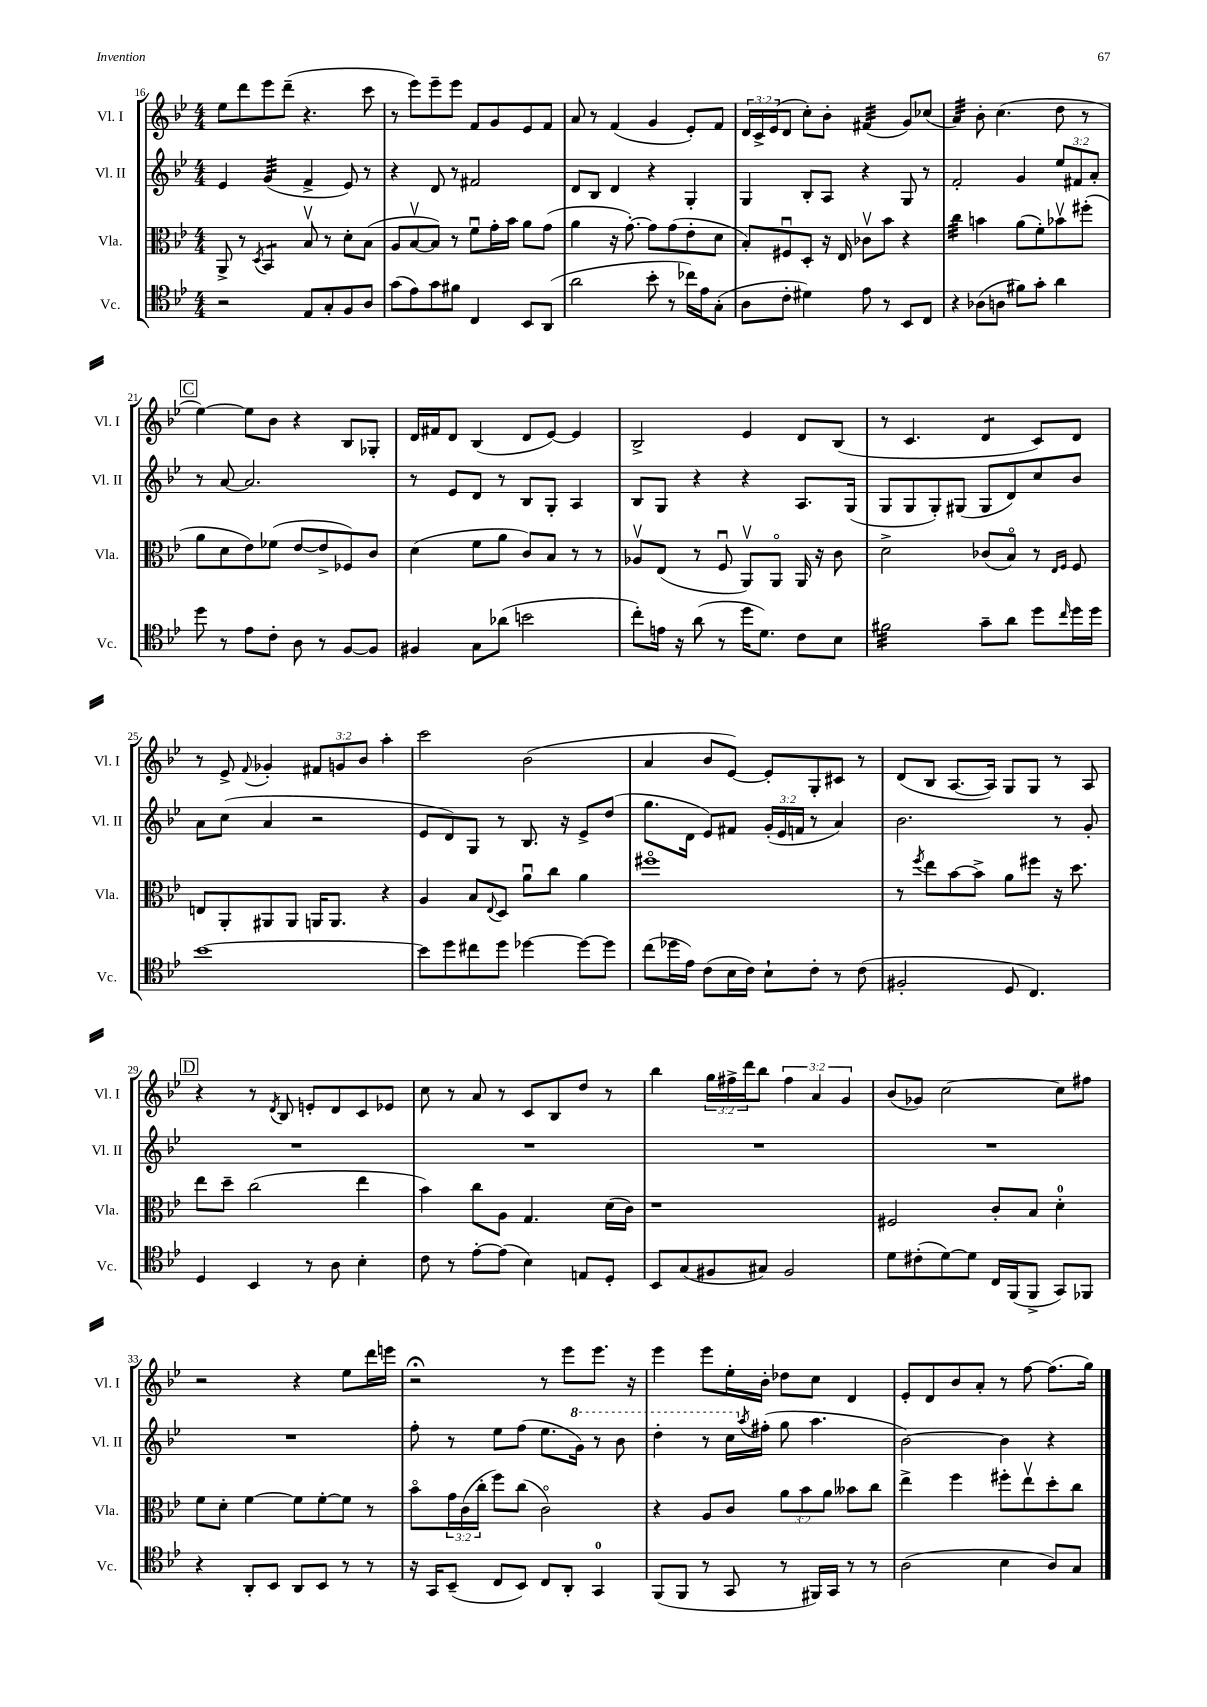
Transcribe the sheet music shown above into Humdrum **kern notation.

**kern	**kern	**kern	**kern
*staff4	*staff3	*staff2	*staff1
*clefC4	*clefC3	*clefG2	*clefG2
*k[b-e-]	*k[b-e-]	*k[b-e-]	*k[b-e-]
*M4/4	*M4/4	*M4/4	*M4/4
2r	8AA^	4e-	8ee-
.	8r	.	8ddd
.	8qD	.	.
.	4BB-	(4g	8eee-
.	.	.	(8ddd~
8E-	8B-v	4f^	4.r
8G'	8r	.	.
8F	8d'	8e-)	.
8A	(8B-	8r	8ccc
=	=	=	=
(8g	8A	4r	8r
8e-)	[8B-v	.	8eee-)
8g	8B-])	8d	8eee-~
8f#	8r	8r	8eee-
4C	8fu	2f#	8f
.	16g'	.	8g
.	16b-	.	.
8BB-	8a	.	8e-
(8AA	(8g	.	8f
=	=	=	=
2a	4a	8d	8a
.	.	8B-	8r
.	16r	4d	(4f
.	[8.g')	.	.
8b-'	8g]	4r	4g
8r	(8g	.	.
16cc-)	8e-'	4G'	8e-')
16e-	.	.	.
(8G'	8d	.	8f
=	=	=	=
8A	8B-')	4G	24d
.	.	.	24c^
.	.	.	(24e-
8c'	8F#u	.	8d
4d#)	8D'	8B-'	8cc')
.	16r	8A	8b-'
.	16E-	.	.
8e-	8c-v	4r	(4f#
8r	8b-	.	.
8BB-	4r	8G	8g)
8C	.	8r	(8cc-
=	=	=	=
4r	4cc	2f'	4a)
(8A-	4b	.	8b-'
8A	.	.	(4.cc
8f#)	(8a	4g	.
8g'	8f')	.	.
4a	8b-v	12ee-	8dd
.	.	12f#	.
.	(8ff#'	.	8r
.	.	12a'	.
=	=	=	=
8dd	8a	8r	[4ee-)
8r	8d	[8a	.
8e-	8e-)	2.a]	8ee-]
8c'	(8f-	.	8b-
8A	[8e-	.	4r
8r	8e-^]	.	.
[8F	8F-)	.	8B-
8F]	8c	.	8G-'
=	=	=	=
4F#	(4d	8r	16d
.	.	.	16f#
.	.	8e-	8d
8G	8f	8d	(4B-
(8a-	8a	8r	.
2b	8c)	8B-	8d
.	8B-	8G'	[8e-)
.	8r	4A	4e-]
.	8r	.	.
=	=	=	=
8cc')	8A-v	8B-	2B-^
16e	(8E-	8G	.
16r	.	.	.
(8a	8r	4r	.
8r	8Fu	.	.
16dd	8AAv)	4r	4e-
8.d)	.	.	.
.	8AAo	.	.
8c	16AA	8.A	8d
.	16r	.	.
8B-	8c	.	(8B-
.	.	(16G	.
=	=	=	=
2f#	2d^	8G	8r
.	.	8G	4.c
.	.	8G')	.
.	.	(8G#	.
8g~	(8c-	8G#	4d
8a	8B-o)	8d)	.
8dd	8r	8cc	8c)
.	16qqE-	.	.
16qqcc	16qqF	.	.
16dd	8F	8b-	8d
16dd	.	.	.
=	=	=	=
[1b-	8E	8a	8r
.	8AA'	(8cc	8e-^
.	.	.	8qqf
.	8AA#	4a	4g-'
.	8AA#	.	.
.	16AA	2r	12f#
.	8.AA	.	.
.	.	.	12g
.	.	.	12b-
.	4r	.	4aa'
=	=	=	=
8b-]	4A	8e-	2ccc
8dd	.	8d)	.
8cc#	8B-	8G	.
.	8qqE-	.	.
8dd	8D	8r	.
[4dd-	8au	8.B-	(2b-
.	8cc	.	.
.	.	16r	.
8dd-_	4a	8e-^	.
8dd-]	.	(8dd	.
=	=	=	=
(8cc	1ff#o	8.gg	4a
16dd-	.	.	.
16e-)	.	16d	.
(8c	.	8e-)	8b-
16B-	.	8f#	[8e-)
16c)	.	.	.
8B-`	.	(24g'	8e-']
.	.	24e-	.
.	.	24f	.
8c'	.	8r	8G'
8r	.	4a)	8c#
(8c	.	.	8r
=	=	=	=
2F#'	8r	2.b-	(8d
.	8qff	.	.
.	8ee-	.	8B-
.	[8b-	.	[8.A
.	8b-^]	.	.
.	.	.	16A])
8D	8a	.	8G
4.C)	8ff#	.	8G
.	16r	8r	8r
.	8.dd	.	.
.	.	8g'	8A
=	=	=	=
4D	8ee-	1r	4r
.	8dd~	.	.
4BB-	(2cc	.	8r
.	.	.	8qd
.	.	.	8B-
8r	.	.	8e'
8A	.	.	8d
4B-'	4ee-	.	8c
.	.	.	8e-
=	=	=	=
8c	4b-)	1r	8cc
8r	.	.	8r
[8e-'	8cc	.	8a
(8e-]	8A	.	8r
4B-)	4.G	.	8c
.	.	.	8B-
8E	.	.	8dd
8D'	(16d	.	8r
.	16c)	.	.
=	=	=	=
8BB-	1r	1r	4bb-
(8G	.	.	.
8F#	.	.	24gg
.	.	.	24ff#^
.	.	.	24ddd
8G#)	.	.	8bb-
2F#	.	.	6ff#
.	.	.	6a
.	.	.	6g
=	=	=	=
8d	2F#	1r	(8b-
(8c#'	.	.	8g-)
[8d)	.	.	[2cc
8d]	.	.	.
16C	8c'	.	.
(16FF	.	.	.
8FF^	8B-	.	.
8GG)	4d'	.	8cc]
8FF-	.	.	8ff#
=	=	=	=
4r	8f	1r	2r
.	8d'	.	.
8AA'	[4f	.	.
8BB-	.	.	.
8AA	8f]	.	4r
8BB-	[8f'	.	.
8r	8f]	.	8ee-
8r	8r	.	16ddd
.	.	.	16eee
=	=	=	=
16r	8b-o	8ff'	2r;
16GG	.	.	.
(8BB-~	24g	8r	.
.	(24c	.	.
.	24cc'	.	.
8C	8ff)	8ee-	.
8BB-)	(8cc	(8ff	.
8C	2co)	8.ee-	8r
8AA'	.	.	8eee-
.	.	16gg)	.
4GG	.	8r	8.eee-
.	.	8bb-	.
.	.	.	16r
=	=	=	=
(8FF	4r	4ddd'	4eee-
8FF	.	.	.
8r	8A	8r	8eee-
8GG	8c	16ccc	16ee-'
.	.	8qaa	.
.	.	(16ff#'	16b-'
8r	12a	8gg	8dd-
.	12b-	.	.
16FF#)	.	4.aa	8cc
.	12a	.	.
16GG	.	.	.
8r	8b--	.	4d
8r	8cc	.	.
=	=	=	=
(2A	4ee-^	[2b-)	8e-'
.	.	.	8d
.	4ff	.	8b-
.	.	.	8a'
4B-	8ff#'	4b-]	8r
.	8ee-v	.	[8ff
8A)	8dd'	4r	(8.ff]
8G	8cc	.	.
.	.	.	16gg)
==	==	==	==
*-	*-	*-	*-
